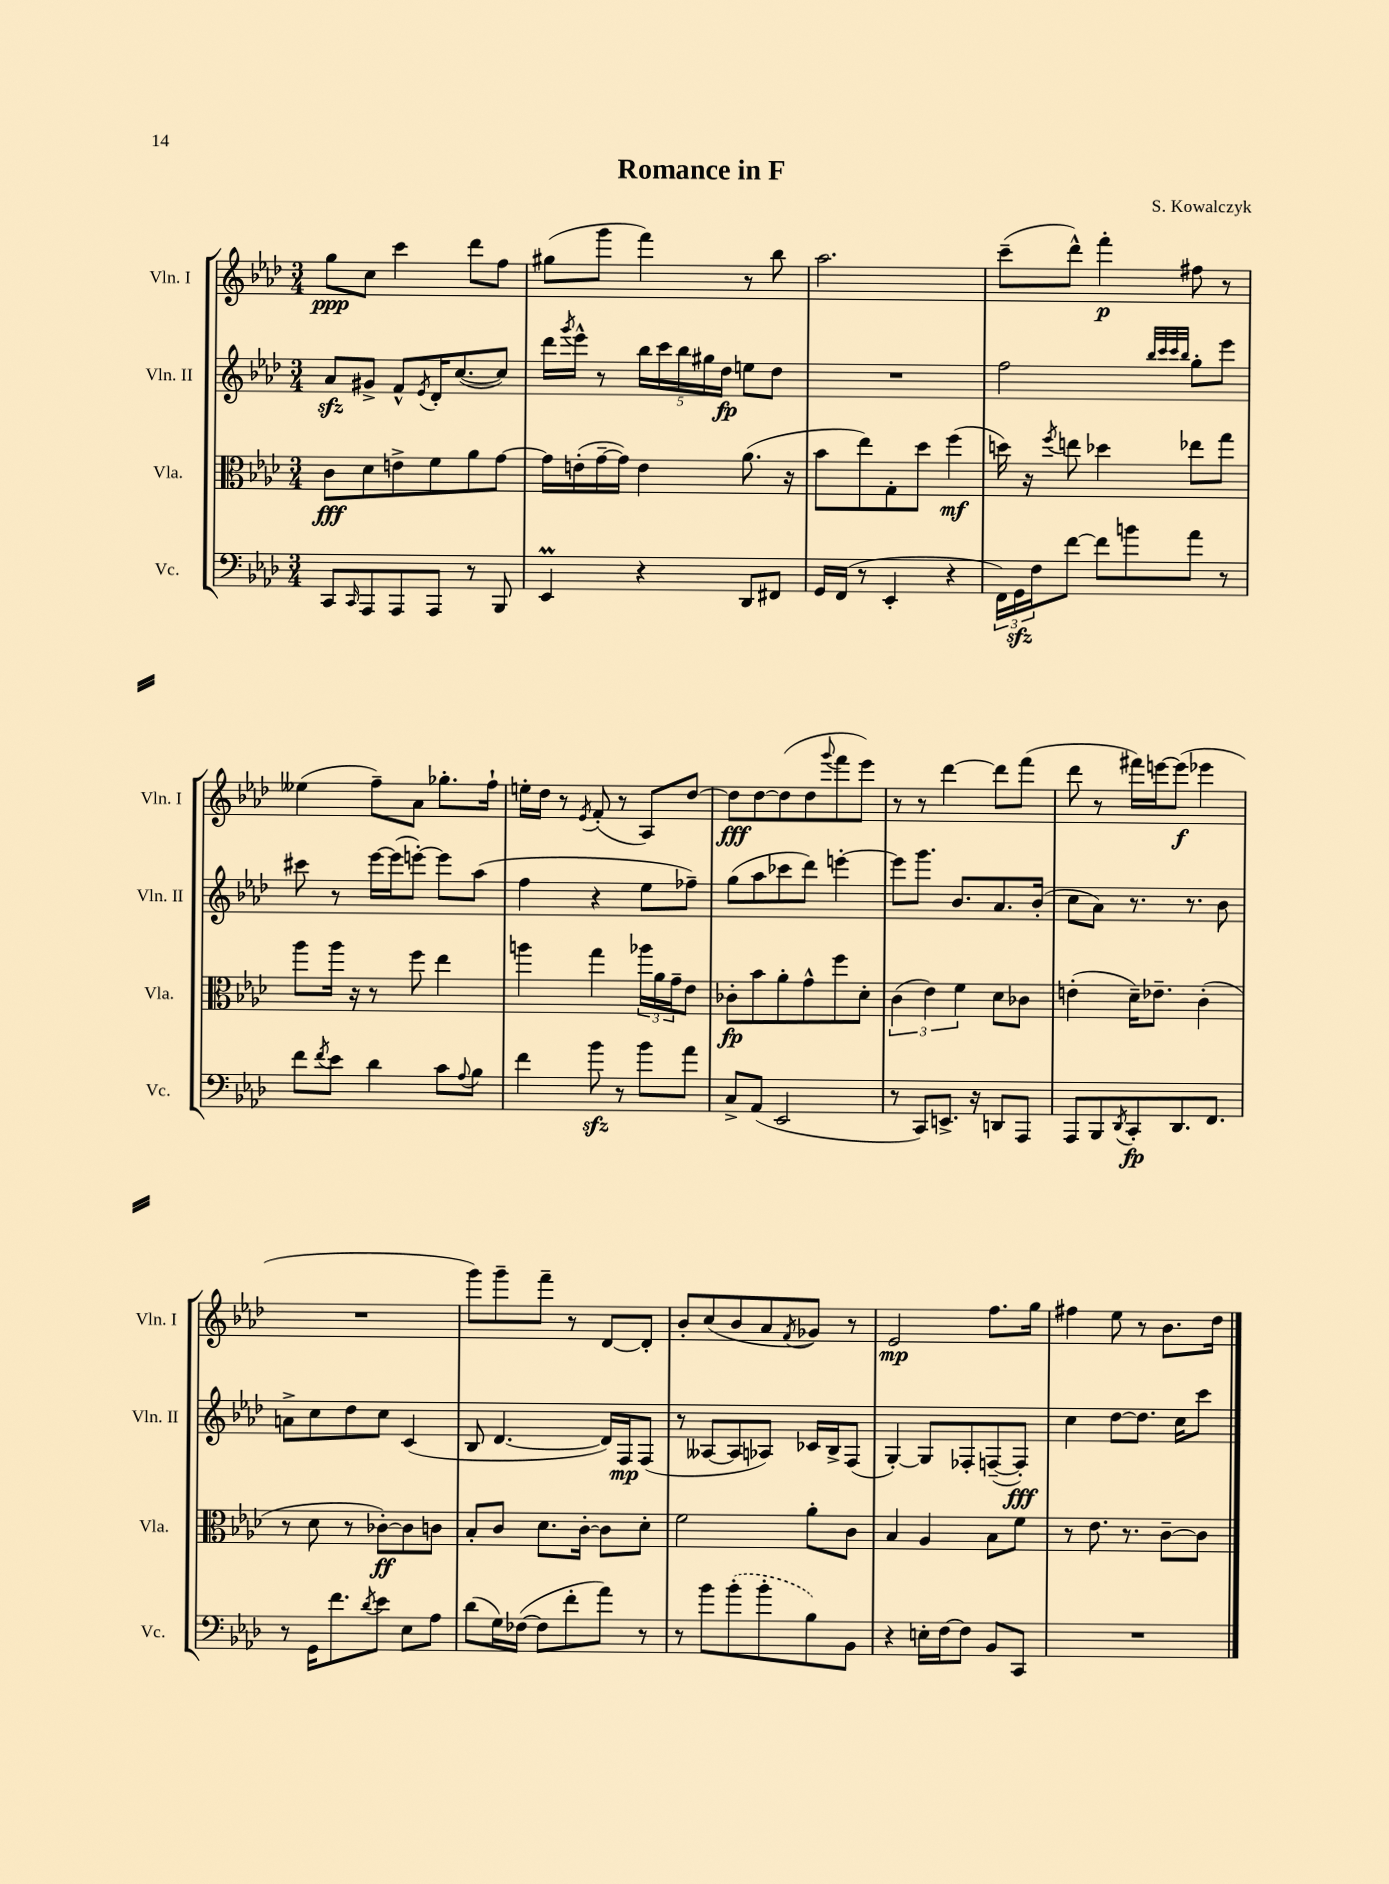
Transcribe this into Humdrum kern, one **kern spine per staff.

**kern	**kern	**kern	**kern
*staff4	*staff3	*staff2	*staff1
*clefF4	*clefC3	*clefG2	*clefG2
*k[b-e-a-d-]	*k[b-e-a-d-]	*k[b-e-a-d-]	*k[b-e-a-d-]
*M3/4	*M3/4	*M3/4	*M3/4
8CC	8c	8a-	8gg
16qqCC	.	.	.
8AAA-	8d-	8g#^	8cc
8AAA-	8e^	8f^^	4ccc
.	.	8qe-	.
8AAA-	8f	16d-'	.
.	.	([8.cc	.
8r	8a-	.	8ddd-
8BBB-	[8g	8cc])	8ff
=	=	=	=
4EE-	16g]	16ddd-	(8gg#
.	.	8qggg	.
.	(16e'	16eee-^^	.
.	[16g~	8r	8ggg
.	16g])	.	.
4r	4e	20bb-	4fff)
.	.	20ccc	.
.	.	20bb-	.
.	.	20gg#	.
.	.	20dd-	.
8DD-	(8.a-	8ee	8r
8FF#	.	8dd-	8bb-
.	16r	.	.
=	=	=	=
16GG	8b-	2.r	2.aa-
(16FF	.	.	.
8r	8ee-)	.	.
4EE-'	8G'	.	.
.	8dd-	.	.
4r	(4ff	.	.
=	=	=	=
24FF)	16dd)	2ff	(8ccc~
24GG	.	.	.
.	16r	.	.
24F	.	.	.
.	8qff	.	.
[8f	8ee	.	8ddd-^^)
8f]	4dd-	.	4fff'
8b	.	.	.
.	.	32qqbb-	.
.	.	32qqccc	.
.	.	32qqccc	.
.	.	32qqbb-	.
8a-	8ee-	8gg'	8ff#
8r	8gg	8eee-	8r
=	=	=	=
8f	8aa-	8ccc#	(4ee--
8qf	.	.	.
8e-	16aa-	8r	.
.	16r	.	.
4d-	8r	[16eee-	8ff~)
.	.	(16eee-]	.
.	8ff	[8eee')	8a-
8c	4ee-	8eee]	8.gg-'
8qqA-	.	.	.
8B-	.	(8aa-	.
.	.	.	16ff`
=	=	=	=
4f	4aa	4ff	16ee'
.	.	.	16dd-
.	.	.	8r
.	.	.	8qe-
8b-	4gg	4r	(8f'
8r	.	.	8r
8b-	24aa-	8ee-	8A-)
.	24a-	.	.
.	24g~	.	.
8a-	8e-	8ff-~)	[8dd-
=	=	=	=
8C^	8c-'	(8gg	8dd-]
(8AA-	8b-	8aa-	[8dd-
2EE-	8a-'	8ccc-	(8dd-]
.	8g^^	8ddd-)	8dd-
.	.	.	8qqggg
.	8ff	[4eee'	8fff
.	8d-'	.	8eee-)
=	=	=	=
8r	(6c	8eee]	8r
8CC)	.	8.ggg	8r
.	6e-)	.	.
8.EE^	.	.	[4ddd-
.	.	8.b-	.
.	6f	.	.
16r	.	.	.
8DD	8d-	8.a-	8ddd-]
8AAA-	8c-	.	(8fff
.	.	(16b-'	.
=	=	=	=
8AAA-	(4e'	8cc	8ddd-
8BBB-	.	8a-)	8r
8qDD-	.	.	.
8CC'	16d-~)	8.r	16fff#)
.	8.e-~	.	[16eee
8.DD-	.	.	(8eee]
.	.	8.r	.
.	(4c'	.	4eee-
8.FF	.	.	.
.	.	8b-	.
=	=	=	=
8r	8r	8a^	2.r
16GG	8d-	8cc	.
8.f	.	.	.
.	8r	8dd-	.
8qd-	.	.	.
8e-	[8c-')	8cc	.
8E-	8c-]	(4c	.
8A-	8c	.	.
=	=	=	=
(8d-	8B-'	8B-	8ggg)
16G)	8c	[4.d-	8ggg~
([16F-	.	.	.
8F-]	8.d-	.	8fff~
8f'	.	.	8r
.	[16c'	.	.
8a-)	8c]	16d-])	[8d-
.	.	16F	.
8r	8d-'	(8F	8d-']
=	=	=	=
8r	2f	8r	8b-'
8b-	.	[8A--	(8cc
(8b-'	.	8A--]	8b-
8b-'	.	8A-)	8a-
.	.	.	8qf
8B-)	8a-'	16c-	8g-)
.	.	16B-^	.
8BB-	8c	(8F	8r
=	=	=	=
4r	4B-	[4G')	2e-
16E'	4A-	8G]	.
[16F	.	.	.
8F]	.	8F-'	.
8BB-	8B-	([8F~	8.ff
8CC	8f	8F'])	.
.	.	.	16gg
=	=	=	=
2.r	8r	4cc	4ff#
.	8.e-	.	.
.	.	[8dd-	8ee-
.	8.r	.	.
.	.	8.dd-]	8r
.	[8c~	.	8.b-
.	.	16cc	.
.	8c]	8ccc	.
.	.	.	16dd-
==	==	==	==
*-	*-	*-	*-
